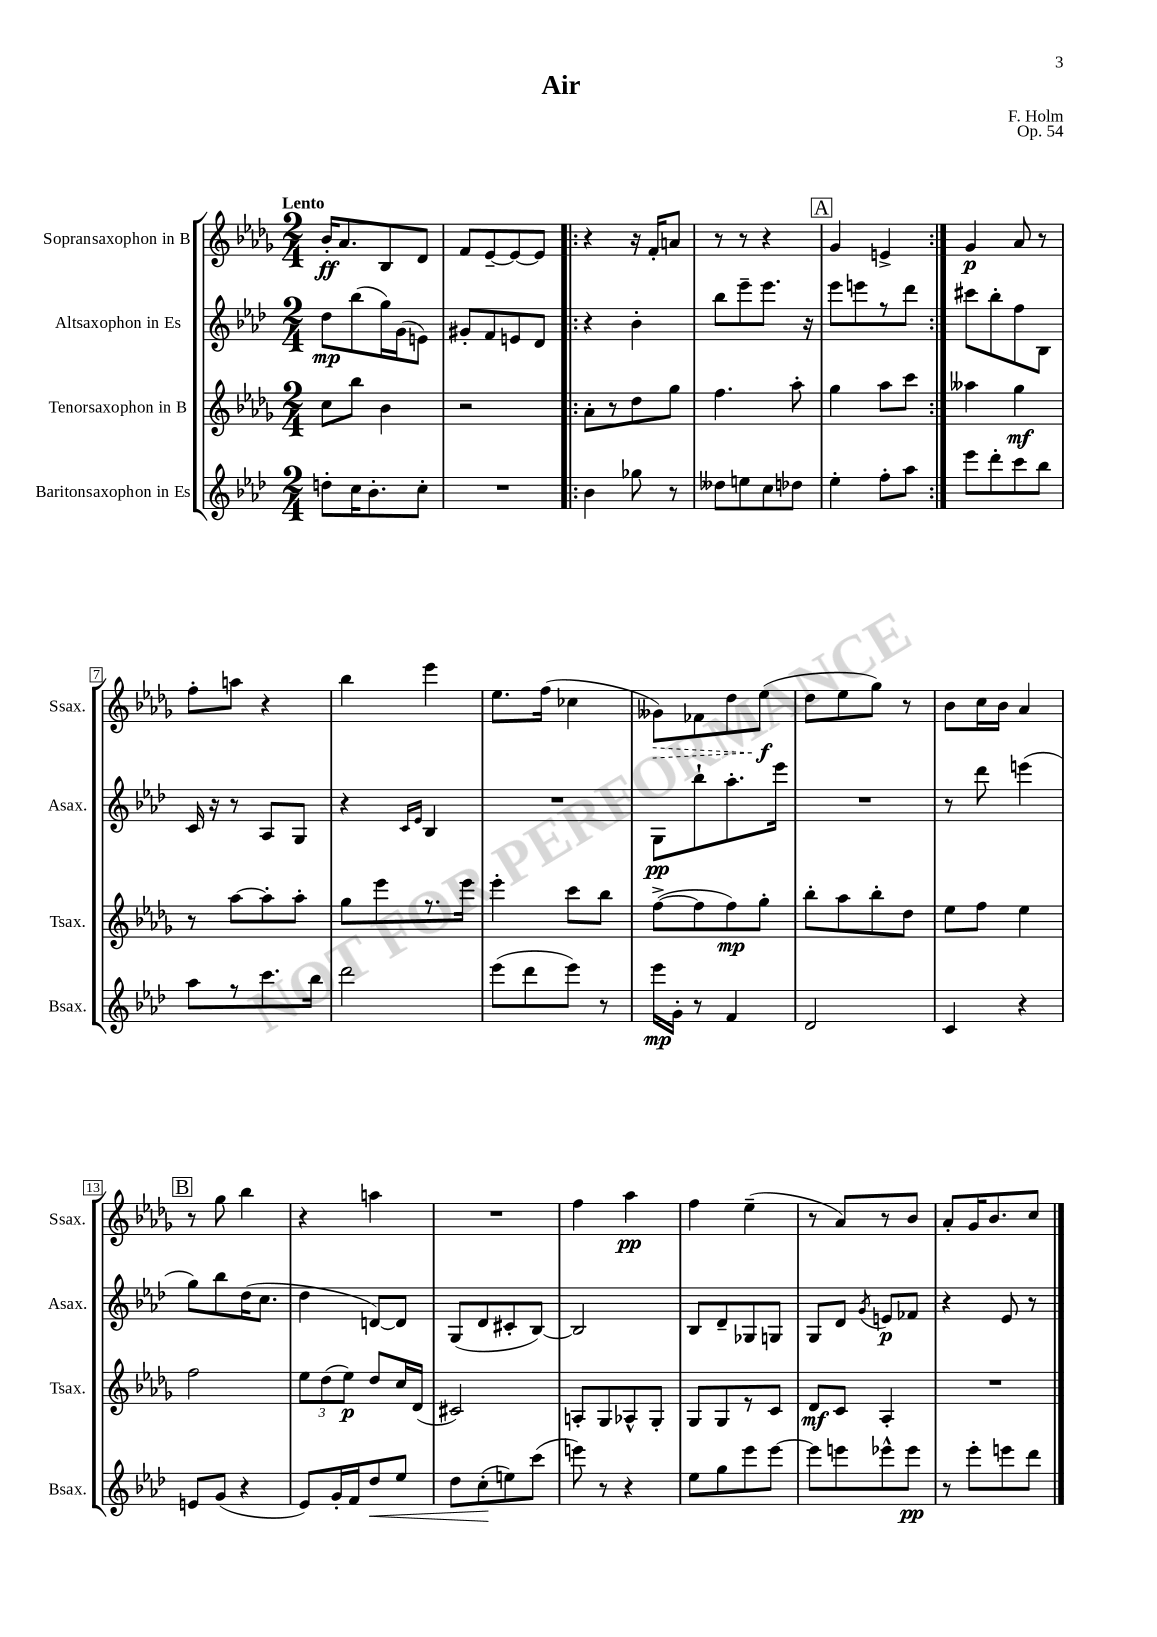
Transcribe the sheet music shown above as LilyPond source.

\header { title = "Air" composer = "F. Holm" opus = "Op. 54" }
<<
\new StaffGroup <<
\new Staff = "s0" \with { instrumentName = "Sopransaxophon in B" shortInstrumentName = "Ssax." } {
    \clef treble \key des \major \numericTimeSignature \time 2/4 \tempo "Lento"
    \autoBeamOff bes'16[-.\ff aes'8. bes8 des'8] |
    f'8[ ees'8~-- ees'8~ ees'8] |
    \repeat volta 2 { r4 r16 f'16[-. a'8] |
    r8 r8 r4 |
    \mark \markup { \box "A" } ges'4 e'4-> | }
    ges'4\p aes'8 r8 |
    f''8[-. a''8] r4 |
    bes''4 ees'''4 |
    ees''8.[ f''16]( ces''4 |
    \once \override Hairpin.style = #'dashed-line geses'8[\>) fes'8 des''8 ees''8]\f\!( |
    des''8[ ees''8 ges''8]) r8 |
    bes'8[ c''16 bes'16] aes'4 |
    \mark \markup { \box "B" } r8 ges''8 bes''4 |
    r4 a''4 |
    R2 |
    f''4 aes''4\pp |
    f''4 ees''4--( |
    r8 aes'8[) r8 bes'8] |
    aes'8[-. ges'16 bes'8. c''8] \bar "|." |
}
\new Staff = "s1" \with { instrumentName = "Altsaxophon in Es" shortInstrumentName = "Asax." } {
    \clef treble \key aes \major \numericTimeSignature \time 2/4
    \autoBeamOff des''8[\mp bes''8( g''16) g'16( e'8]) |
    gis'8[-. f'8 e'8 des'8] |
    \repeat volta 2 { r4 bes'4-. |
    bes''8[ ees'''8-- ees'''8.] r16 |
    \mark \markup { \box "A" } ees'''8[ e'''8 r8 des'''8] | }
    cis'''8[ bes''8-. f''8 bes8] |
    c'16 r16 r8 aes8[ g8] |
    r4 \grace { c'16[ ees'16] } bes4 |
    R2 |
    g8[\pp bes''8-! aes''8.-. ees'''16] |
    R2 |
    r8 des'''8 e'''4( |
    \mark \markup { \box "B" } g''8[) bes''8 des''16( c''8.] |
    des''4 d'8[~) d'8] |
    g8[( des'8 cis'8-. bes8]~) |
    bes2 |
    bes8[ des'8-- ges8 g8] |
    g8[ des'8] \acciaccatura { g'8 } e'8[\p fes'8] |
    r4 ees'8 r8 \bar "|." |
}
\new Staff = "s2" \with { instrumentName = "Tenorsaxophon in B" shortInstrumentName = "Tsax." } {
    \clef treble \key des \major \numericTimeSignature \time 2/4
    \autoBeamOff c''8[ bes''8] bes'4 |
    r2 |
    \repeat volta 2 { aes'8[-. r8 des''8 ges''8] |
    f''4. aes''8-. |
    \mark \markup { \box "A" } ges''4 aes''8[ c'''8] | }
    aeses''4 ges''4\mf |
    r8 aes''8[~ aes''8-. aes''8]-. |
    ges''8[ ees'''8 r8. ees'''16] |
    ees'''4-. c'''8[ bes''8] |
    f''8[~->( f''8 f''8\mp) ges''8]-. |
    bes''8[-. aes''8 bes''8-. des''8] |
    ees''8[ f''8] ees''4 |
    \mark \markup { \box "B" } f''2 |
    \tuplet 3/2 { ees''8[ des''8( ees''8]\p) } des''8[ c''16 des'16]( |
    cis'2) |
    a8[-. ges8 aes8-^ ges8]-. |
    ges8[ ges8 r8 c'8] |
    des'8[\mf c'8] aes4-. |
    R2 \bar "|." |
}
\new Staff = "s3" \with { instrumentName = "Baritonsaxophon in Es" shortInstrumentName = "Bsax." } {
    \clef treble \key aes \major \numericTimeSignature \time 2/4
    \autoBeamOff d''8[-. c''16 bes'8.-. c''8]-. |
    R2 |
    \repeat volta 2 { bes'4 ges''8 r8 |
    deses''8[ e''8 c''8 des''8] |
    \mark \markup { \box "A" } ees''4-. f''8[-. aes''8] | }
    ees'''8[ des'''8-. c'''8 bes''8] |
    aes''8[ r8 c'''8. bes''16] |
    des'''2 |
    ees'''8[( des'''8 ees'''8]) r8 |
    ees'''16[\mp g'16]-. r8 f'4 |
    des'2 |
    c'4 r4 |
    \mark \markup { \box "B" } e'8[ g'8]( r4 |
    ees'8[) g'16-. f'16 des''8\< ees''8] |
    des''8[ c''8-.\!( e''8) c'''8]( |
    e'''8) r8 r4 |
    ees''8[ g''8 ees'''8 ees'''8]~ |
    ees'''8[ e'''8 ees'''8-^ ees'''8]\pp |
    r8 ees'''8[-. e'''8 des'''8] \bar "|." |
}
>>
>>
\layout { \context { \Score \override BarNumber.stencil = #(make-stencil-boxer 0.1 0.3 ly:text-interface::print) } }
